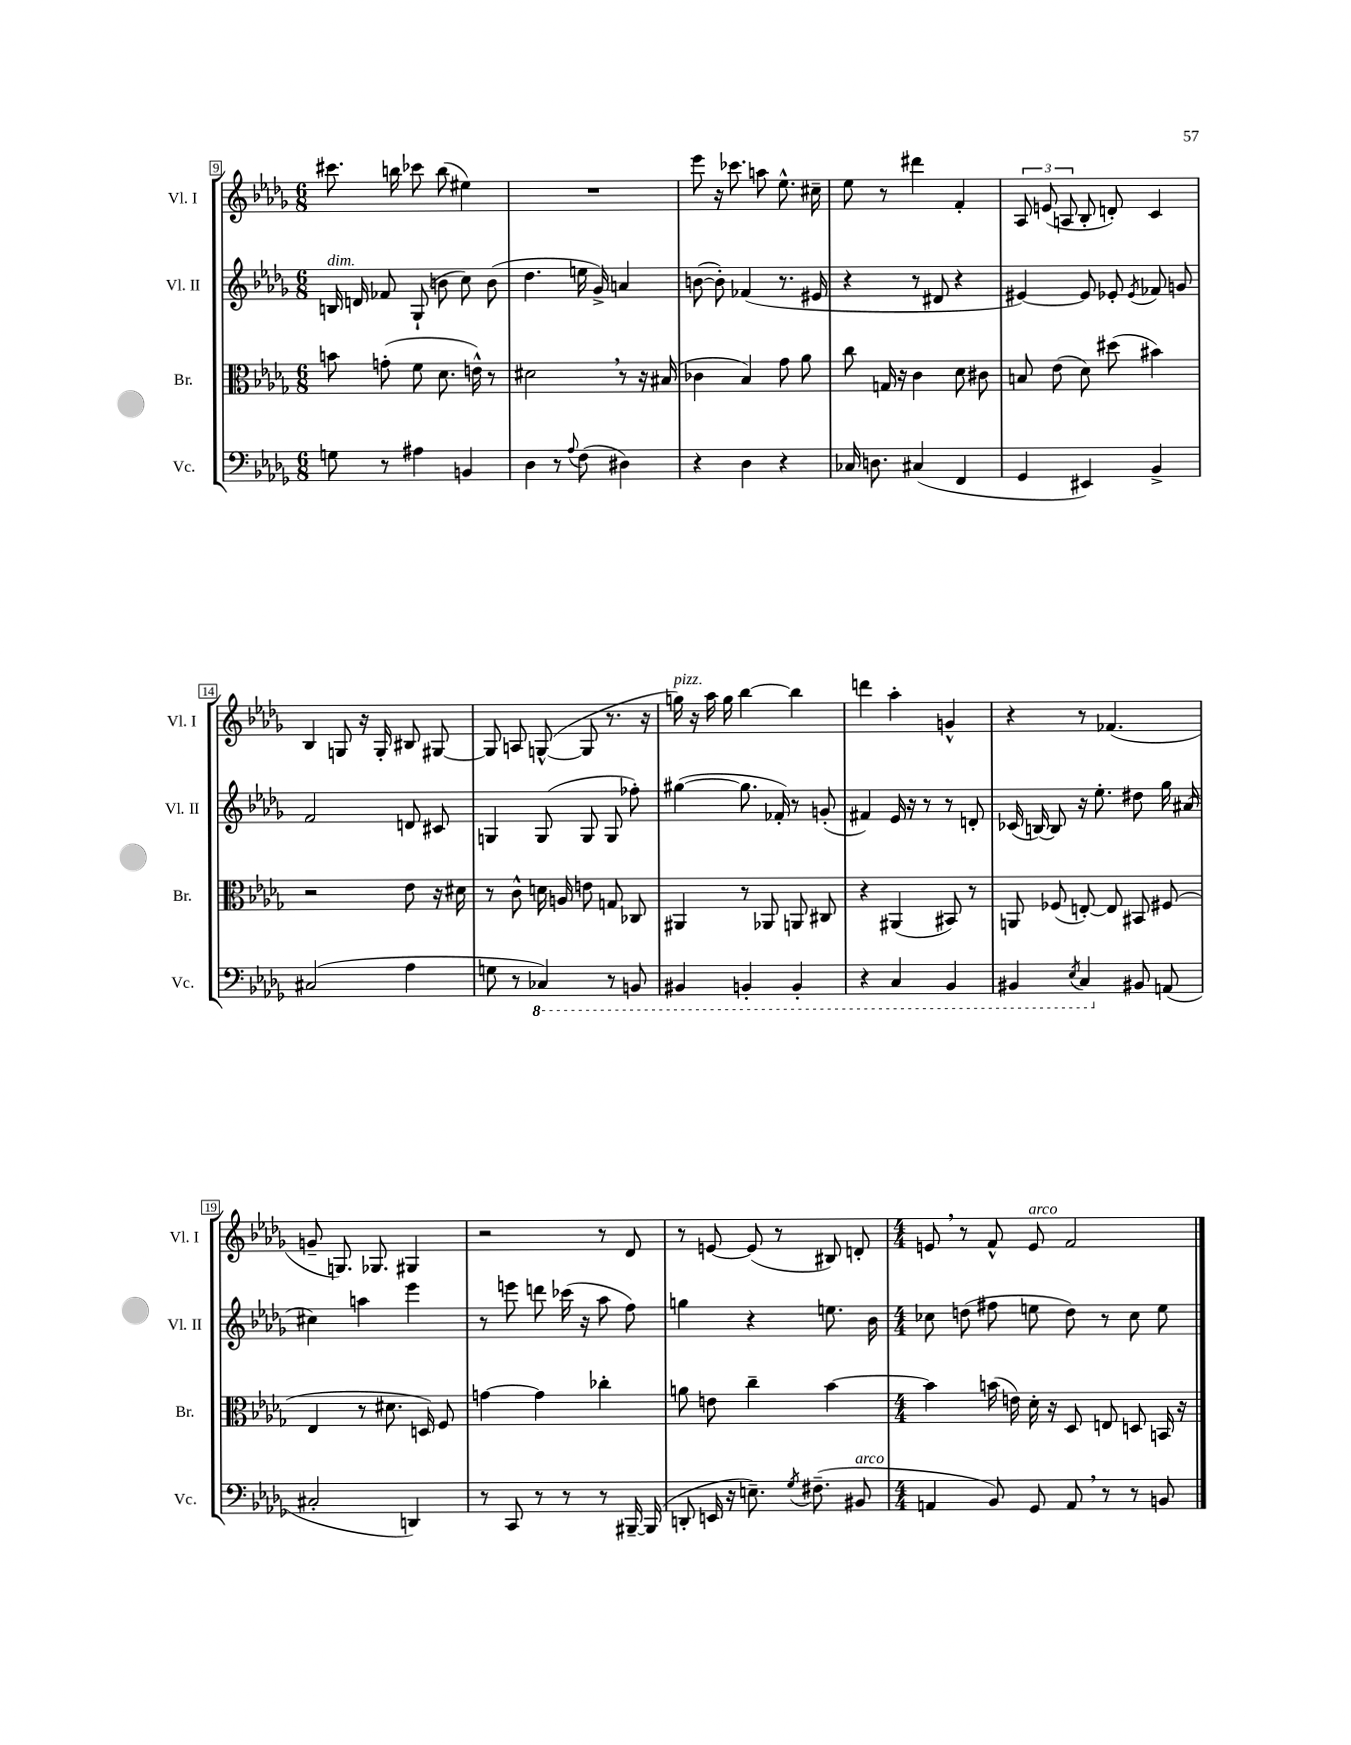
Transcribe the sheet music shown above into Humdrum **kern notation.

**kern	**kern	**kern	**kern
*part4	*part3	*part2	*part1
*staff4	*staff3	*staff2	*staff1
*I"Vc.	*I"Br.	*I"Vl. II	*I"Vl. I
*I'Vc.	*I'Br.	*I'Vl. II	*I'Vl. I
*clefF4	*clefC3	*clefG2	*clefG2
*k[b-e-a-d-g-]	*k[b-e-a-d-g-]	*k[b-e-a-d-g-]	*k[b-e-a-d-g-]
*M6/8	*M6/8	*M6/8	*M6/8
=9	=9	=9	=9
!	!	!LO:TX:a:i:t=dim.	!
8Gn\	8bn\	16Bn/	8.ccc#X\
.	.	16dn/	.
8r	(8gn'\	8f-X/	.
.	.	.	16bbn\
4A#X\	8f\	(8G-`/	8ccc-X\
.	8.d-\	8bn\	(8bb\
4BBn/	.	8cc\)	4ee#X\)
.	16en^^\)	.	.
.	8r	(8b\	.
=10	=10	=10	=10
4D-\	2d#X,\	4.dd-\	2.r
8r	.	.	.
8qqA-/	.	.	.
(8F\	.	16een\	.
.	.	16g-^/)	.
4D#X\)	8r	4an/	.
.	16r	.	.
.	(16B#X/	.	.
=11	=11	=11	=11
4r	4c-X\	([8bn\	8eee-\
.	.	8b'\])	16r
.	.	.	8.ccc-X\
4D-\	4B-/)	(4f-X/	.
.	.	.	8aan\
4r	8g-\	8.r	8.ee-^^\
.	8a-\	.	.
.	.	16e#X/	16cc#X~\
=12	=12	=12	=12
16C-X/	8cc\	4r	8ee-\
8.Dn\	.	.	.
.	16Gn/	.	8r
.	16r	.	.
(4C#X/	4c\	8r	4ddd#X\
.	.	8d#X/	.
4FF/	8d-\	4r	4f'/
.	8c#X\	.	.
=13	=13	=13	=13
4GG-/	8Bn/	[4e#X/)	12A-/
.	.	.	(12en/
.	(8e-\	.	.
.	.	.	12An/
4EE#X/)	8d-\)	8e#/]	8B-'/
.	(8dd#X\	8e-X'/	8dn'/)
.	.	8qe-/	.
4BB-^/	4b#X\)	8f-X/	4c/
.	.	8gn/	.
!!LO:LB:g=z
=14	=14	=14	=14
(2C#X/	2r	2f/	4B-/
.	.	.	8Gn/
.	.	.	16r
.	.	.	16G'/
4A-\	8e-\	8dn/	8B#X/
.	16r	8c#X/	[8G#X/
.	16d#X\	.	.
=15	=15	=15	=15
8Gn\	8r	4Gn/	8G#/]
8r	8c^^\	.	8An/
*8ba	*	*	*
4CC-X/)	16dn\	(8G/	([8Gn^^/
.	16An/	.	.
.	8en\	8G/	8G/]
8r	8Gn/	8G/	8.r
8BBBn/	8C-X/	8ff-X'\)	.
.	.	.	16r
=16	=16	=16	=16
!	!	!	!LO:TX:a:i:t=pizz.
4BBB#X/	4AA#X/	([4gg#X\	16ggn\)
.	.	.	16r
.	.	.	16aa-\
.	.	.	16gg\
4BBBn'/	8r	8.gg#\]	[4bb-\
.	8AA-X/	.	.
.	.	16f-X'/)	.
4BBB'/	8AAn/	8r	4bb-\]
.	8C#X/	(8gn'/	.
=17	=17	=17	=17
4r	4r	4f#X/)	4dddn\
4CC/	(4AA#X/	16e-/	4aa-'\
.	.	16r	.
.	.	8r	.
4BBB-/	8BB#X/)	8r	4gn^^/
.	8r	8dn'/	.
=18	=18	=18	=18
4BBB#X/	8AAn/	(16c-X/	4r
.	.	[16Bn/)	.
.	(8F-X/	8B/]	.
8qEE-/	.	.	.
4CC/	[8En'/)	16r	8r
.	.	8.ee-'\	.
.	8E/]	.	(4.f-X/
*X8ba	*	*	*
8BB#X/	8BB#X/	8dd#X\	.
(8AAn/	(8F#X/	16gg-\	.
.	.	(16a#X/	.
!!LO:LB:g=z
=19	=19	=19	=19
2C#X'/	4E-/	4cc#X\)	8gn~/
.	.	.	8.Gn/)
.	8r	4aan\	.
.	.	.	8.G-X/
.	8.d#X\	.	.
4DDn/)	.	4eee-\	4G#X/
.	16Dn/)	.	.
.	8F/	.	.
=20	=20	=20	=20
8r	[4gn\	8r	2r
8CC/	.	8eeen\	.
8r	4g\]	8dddn\	.
8r	.	(16ccc-X\	.
.	.	16r	.
8r	4cc-X'\	8aa-\	8r
[16BBB#X~/	.	8ff\)	8d-/
(16BBB#/]	.	.	.
=21	=21	=21	=21
8DDn'/	8an\	4ggn\	8r
16EEn/	8en\	.	[8en/
16r	.	.	.
8.En~\)	4cc~\	4r	(8e/]
.	.	.	8r
8qG-/	.	.	.
(8.F#X~\	.	.	.
.	[4b-\	8.een\	8B#X/)
!LO:TX:a:i:t=arco	!	!	!
8BB#X/	.	.	8dn'/
.	.	16b-\	.
=22	=22	=22	=22
*M4/4	*M4/4	*M4/4	*M4/4
4AAn/	4b-\]	8cc-X\	8en,/
.	.	(8ddn\	8r
8BB-/)	(16bn\	8ff#X\	8f^^/
.	16en\)	.	.
!	!	!	!LO:TX:a:i:t=arco
8GG-/	16d-'\	8een\	8e/
.	16r	.	.
8AA,/	8D-/	8dd\)	2f/
8r	8En/	8r	.
8r	8Dn/	8cc-\	.
8BBn/	16BBn/	8ee\	.
.	16r	.	.
==	==	==	==
*-	*-	*-	*-
